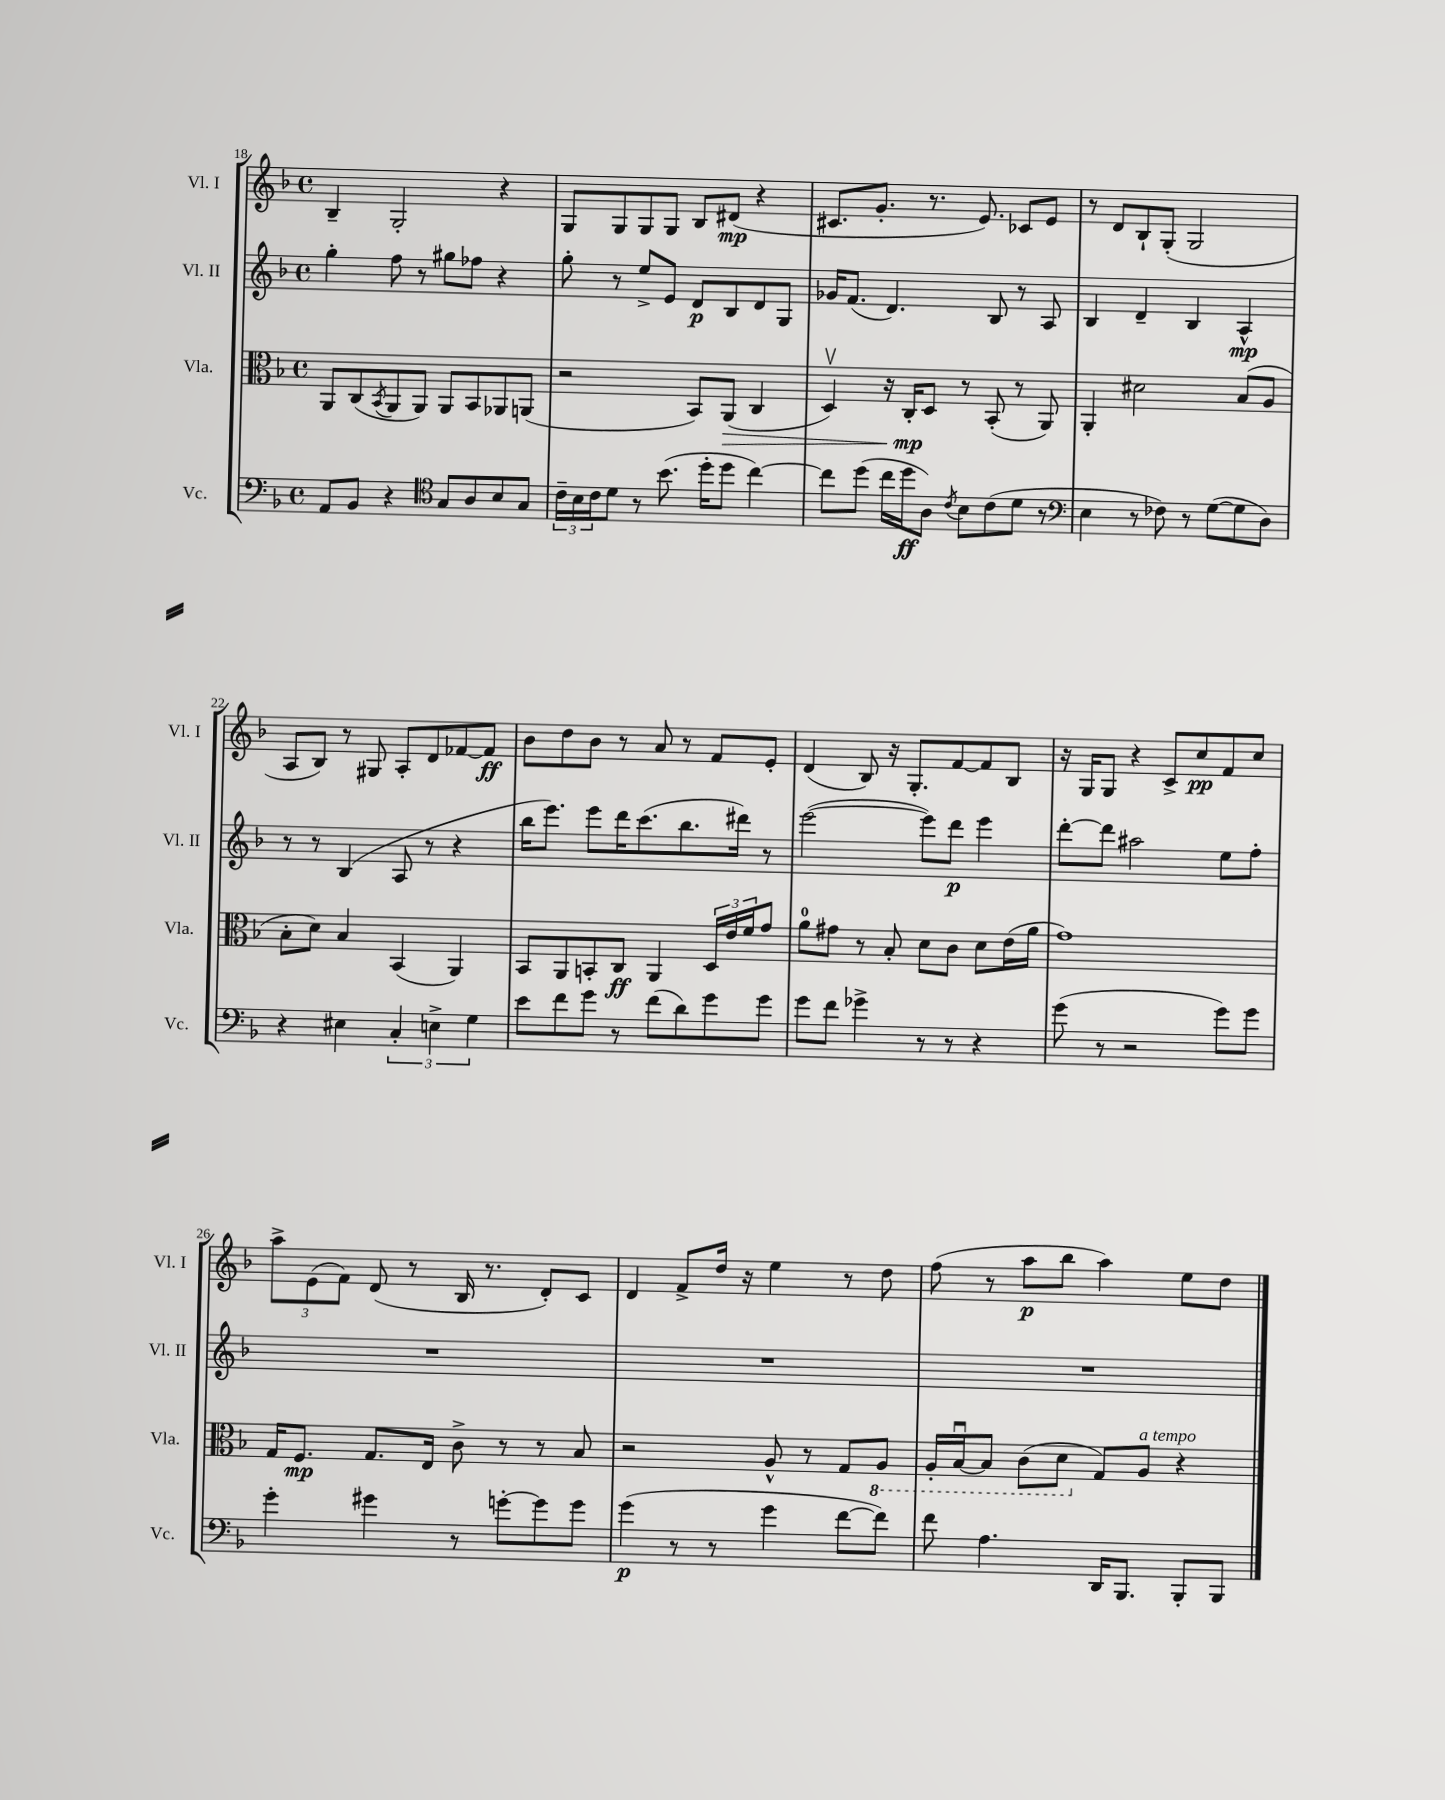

**kern	**kern	**kern	**kern
*staff4	*staff3	*staff2	*staff1
*clefF4	*clefC3	*clefG2	*clefG2
*k[b-]	*k[b-]	*k[b-]	*k[b-]
*M4/4	*M4/4	*M4/4	*M4/4
*met(c)	*met(c)	*met(c)	*met(c)
8AA	8AA	4gg'	4B-~
8BB-	(8C	.	.
.	8qBB-	.	.
4r	8AA	8ff	2G'
.	8AA)	8r	.
*clefC4	*	*	*
8G	8AA	8gg#	.
8A	8BB-	8ff-	.
8B-	8AA-	4r	4r
8G	(8AA	.	.
=	=	=	=
24c~	2r	8gg'	8G
24B-	.	.	.
24c	.	.	.
8d	.	8r	8G
8r	.	8ee^	8G
(8.b-	.	8e	8G
.	8BB-)	8d	8B-
16dd'	.	.	.
8dd	(8AA	8B-	(8d#
[4cc)	4C	8d	4r
.	.	8G	.
=	=	=	=
8cc]	4Dv)	16g-	8.c#
.	.	(8.f	.
(8dd	.	.	.
.	.	.	8.g'
16cc	16r	4.d)	.
16dd	16C'	.	.
8A)	8D	.	8.r
8qc	.	.	.
8B-	8r	.	.
.	.	.	8.e)
(8c	(8BB-'	8B-	.
8d	8r	8r	8c-
8r	8AA)	8A	8e
=	=	=	=
*clefF4	*	*	*
4E	4AA'	4B-	8r
.	.	.	8d
8r	2d#	4d~	8B-`
8F-)	.	.	(8G'
8r	.	4B-	2G
([8G	.	.	.
8G]	(8B-	4A^^	.
8D)	8A	.	.
=	=	=	=
4r	8B-'	8r	8A
.	8d)	8r	8B-)
4E#	4B-	(4B-	8r
.	.	.	8G#
6C'	(4BB-	8A	8A'
.	.	8r	8d
6E^	.	.	.
.	4AA)	4r	[8f-
6G	.	.	.
.	.	.	8f-]
=	=	=	=
8e	8BB-	16bb-	8b-
.	.	8.eee)	.
8f	8AA	.	8dd
8g	8BB'	8eee	8b-
8r	8C	16ddd	8r
.	.	(8.ccc	.
(8f	4AA	.	8a
8d)	.	8.bb-	8r
8g	24D	.	8f
.	24e	.	.
.	.	16ddd#)	.
.	24f	.	.
8g	8g	8r	8e'
=	=	=	=
8g	8a	([2eee	(4d
8f	8g#	.	.
4g-^	8r	.	8B-)
.	8B-'	.	16r
.	.	.	8.G'
8r	8d	8eee])	.
8r	8c	8ddd	[8f
4r	8d	4eee	8f]
.	(16e	.	8B-
.	16a	.	.
=	=	=	=
(8g	1g)	[8ddd'	16r
.	.	.	16G
8r	.	8ddd]	8G
2r	.	2aa#	4r
.	.	.	8c^
.	.	.	8cc
8g)	.	8ee	8f
8g	.	8ff'	8cc
=	=	=	=
4g'	16G	1r	12aa^
.	8.F	.	.
.	.	.	(12e
.	.	.	12f)
4g#	8.G	.	(8d
.	.	.	8r
.	16E	.	.
8r	8c^	.	16B-
.	.	.	8.r
[8g'	8r	.	.
8g]	8r	.	8d')
8g	8B-	.	8c
=	=	=	=
(4g	2r	1r	4d
8r	.	.	8f^
8r	.	.	16dd
.	.	.	16r
4g	8A^^	.	4ee
.	8r	.	.
[8f	8G	.	8r
8f])	8AA	.	8dd
=	=	=	=
8f	16AA'	1r	(8ff
.	[16BB-u	.	.
4.A	8BB-]	.	8r
.	(8C	.	8aa
.	8D	.	8bb-
16DD	8G)	.	4aa)
8.BBB-	.	.	.
.	8A	.	.
8BBB-'	4r	.	8ee
8BBB-	.	.	8dd
==	==	==	==
*-	*-	*-	*-
